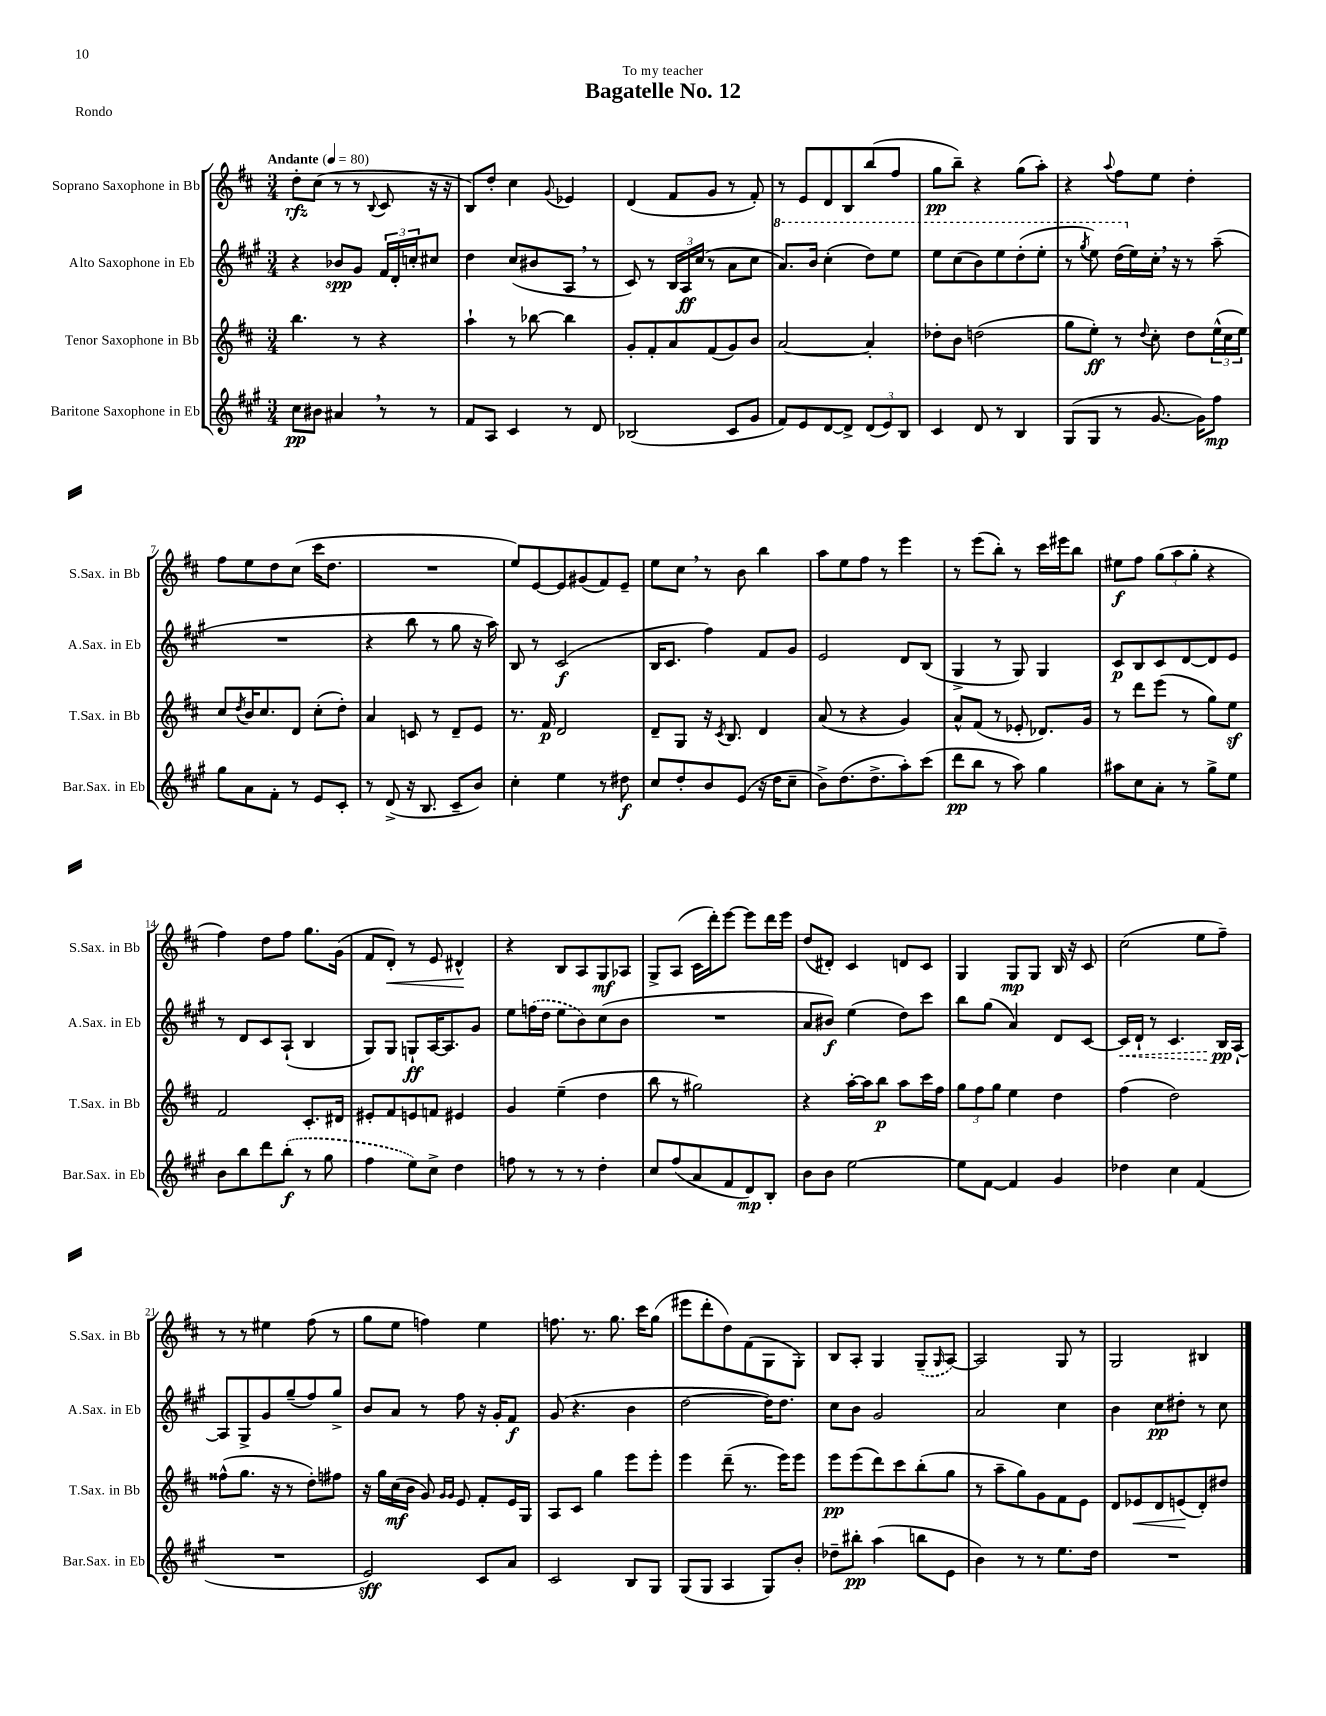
\header { title = "Bagatelle No. 12" dedication = "To my teacher" piece = "Rondo" }
<<
\new StaffGroup <<
\new Staff = "s0" \with { instrumentName = "Soprano Saxophone in Bb" shortInstrumentName = "S.Sax. in Bb" } {
    \clef treble \key d \major \numericTimeSignature \time 3/4 \tempo "Andante" 4 = 80
    d''8-.\rfz cis''8( r8 r8 \appoggiatura { b8 } cis'8 r16 r16 |
    b8) d''8-. cis''4 \appoggiatura { g'8 } ees'4 |
    d'4( fis'8 g'8 r8 fis'8-.) |
    r8 e'8 d'8 b8 b''8( fis''8 |
    g''8\pp b''8--) r4 g''8( a''8-.) |
    r4 \appoggiatura { a''8 } fis''8 e''8 d''4-. |
    fis''8 e''8 d''8 cis''8( cis'''16 d''8. |
    R2. |
    e''8) e'8~ e'8 gis'8( fis'8) e'8-- |
    e''8 cis''8 \breathe r8 b'8 b''4 |
    a''8 e''8 fis''8 r8 e'''4 |
    r8 e'''8( b''8-.) r8 cis'''16 eis'''16 b''8 |
    eis''8\f fis''8 \tuplet 3/2 { g''8( a''8 g''8-. } r4 |
    fis''4) d''8 fis''8 g''8. g'16( |
    fis'8 d'8-.\<) r8 e'8 dis'4-^\! |
    r4 b8 a8 g8\mf aes8 |
    g8-> a8( cis'16 d'''16-.) e'''8~ e'''8 d'''16 e'''16 |
    d''8( dis'8-.) cis'4 d'8 cis'8 |
    g4 g8\mp g8 b16 r16 cis'8 |
    cis''2( e''8 fis''8--) |
    r8 r8 eis''4 fis''8( r8 |
    g''8 e''8 f''4) e''4 |
    f''8. r8. g''8. cis'''16 g''8( |
    eis'''8 d'''8-. d''8) fis'8( g8 g8-.) |
    b8 a8-. g4 \once \slurDashed g8--( \grace { g16 } a8~) |
    a2 g8 r8 |
    g2 bis4 \bar "|." |
}
\new Staff = "s1" \with { instrumentName = "Alto Saxophone in Eb" shortInstrumentName = "A.Sax. in Eb" } {
    \clef treble \key a \major \numericTimeSignature \time 3/4
    r4 bes'8\spp gis'8 \tuplet 3/2 { fis'16 d'16-. c''16-. } cis''8 |
    d''4 cis''8( bis'8 a8 \breathe r8 |
    cis'8) r8 \tuplet 3/2 { b16 a16\ff cis''16( } r8 a'8 cis''8 |
    \ottava #1 a''8.) b''16 cis'''4-.( d'''8) e'''8 |
    e'''8 cis'''8( b''8) e'''8 d'''8-.( e'''8-. |
    r8 \acciaccatura { gis'''8 } e'''8) d'''16( \ottava #0 e''16) cis''16-. \breathe r16 r8 a''8--( |
    R2. |
    r4 b''8 r8 gis''8 r16 a''16) |
    b8 r8 cis'2\f( |
    b16 cis'8. fis''4) fis'8 gis'8 |
    e'2 d'8 b8( |
    gis4-> r8 gis8) gis4 |
    cis'8\p b8 cis'8 d'8~ d'8 e'8 |
    r8 d'8 cis'8 a8-!( b4 |
    gis8) gis8 g8-!\ff a16~ a8. gis'8 |
    e''8 \once \slurDashed f''16( d''16 e''8 b'8) cis''8( b'8 |
    R2. |
    a'8 bis'8\f) e''4( d''8) cis'''8 |
    b''8 gis''8( a'4) d'8 cis'8~ |
    \once \override Hairpin.style = #'dashed-line cis'16\< d'16-! r8 cis'4. b16\pp\! a16~-! |
    a8 gis8-> gis'8 gis''8--( fis''8) gis''8-> |
    b'8 a'8 r8 fis''8 r16 gis'16-. fis'8\f |
    gis'8( r4. b'4 |
    d''2~ d''16) d''8. |
    cis''8 b'8 gis'2 |
    a'2 cis''4 |
    b'4 cis''8\pp dis''8-. r8 cis''8 \bar "|." |
}
\new Staff = "s2" \with { instrumentName = "Tenor Saxophone in Bb" shortInstrumentName = "T.Sax. in Bb" } {
    \clef treble \key d \major \numericTimeSignature \time 3/4
    b''4. r8 r4 |
    a''4-! r8 bes''8~ bes''4 |
    g'8-. fis'8-. a'8 fis'8( g'8) b'8 |
    a'2~ a'4-. |
    des''8-. b'8 d''2( |
    g''8 e''8-.\ff) r8 \appoggiatura { d''8 } cis''8-. d''8 \tuplet 3/2 { e''16-^( cis''16 e''16) } |
    cis''8 \acciaccatura { d''8 } b'16 cis''8. d'8 cis''8-.( d''8-.) |
    a'4 c'8 r8 d'8-- e'8 |
    r8. fis'16\p d'2 |
    d'8-- g8 r16 \acciaccatura { cis'8 } b8. d'4 |
    a'8( r8 r4 g'4) |
    a'8-^ fis'8( r8 ees'8-. des'8.) g'16 |
    r8 d'''8 e'''8( r8 g''8) e''8\sf |
    fis'2 cis'8.-. dis'16 |
    eis'8-. fis'8 e'8 f'8 eis'4 |
    g'4 e''4--( d''4 |
    b''8 r8 gis''2) |
    r4 a''16~-. a''16 b''8\p a''8 cis'''16 fis''16 |
    \tuplet 3/2 { g''8 fis''8 g''8 } e''4 d''4 |
    fis''4( d''2) |
    fisis''8-^( g''8. r16 r8 d''8-.) fis''8 |
    r16 g''16 cis''16\mf( b'16 g'8) \grace { g'16 g'16 } e'8 fis'8-. e'16 g16 |
    a8 cis'8 g''4 e'''8 e'''8-. |
    e'''4 d'''8--( r8. e'''16) e'''8 |
    e'''8\pp e'''8( d'''8) cis'''8 b''8-.( g''8 |
    r8 a''8-- g''8) g'8 fis'8 e'8 |
    d'8 ees'8\< d'8 e'8\!( d'8-.) dis''8 \bar "|." |
}
\new Staff = "s3" \with { instrumentName = "Baritone Saxophone in Eb" shortInstrumentName = "Bar.Sax. in Eb" } {
    \clef treble \key a \major \numericTimeSignature \time 3/4
    cis''8\pp bis'8 ais'4 \breathe r8 r8 |
    fis'8 a8 cis'4 r8 d'8 |
    bes2( cis'8 gis'8 |
    fis'8) e'8 d'8~ d'8-> \tuplet 3/2 { d'8( e'8) b8 } |
    cis'4 d'8 r8 b4 |
    gis8( gis8 r8 gis'8.~ gis'16) fis''8\mp |
    gis''8 a'8 fis'8-. r8 e'8 cis'8-. |
    r8 d'8->( r16 b8. cis'8-- b'8) |
    cis''4-. e''4 r8 dis''8\f |
    cis''8 d''8-. b'8 e'8( r16 d''16 cis''8-- |
    b'8->) d''8.( d''8.-> a''8-.) cis'''8( |
    d'''8\pp b''8 r8 a''8) gis''4 |
    ais''8 cis''8 a'8-. r8 gis''8-> e''8 |
    b'8 b''8 d'''8 \once \slurDashed b''8-.\f( r8 gis''8 |
    fis''4 e''8) cis''8-> d''4 |
    f''8 r8 r8 r8 d''4-. |
    cis''8 fis''8( a'8 fis'8 d'8\mp) b8-. |
    b'8 b'8 e''2~ |
    e''8 fis'8~ fis'4 gis'4 |
    des''4 cis''4 fis'4( |
    R2. |
    e'2\sff) cis'8 a'8 |
    cis'2 b8 gis8 |
    gis8( gis8 a4 gis8) b'8-. |
    des''8-- bis''8-.\pp a''4( b''8 e'8 |
    b'4) r8 r8 e''8. d''16 |
    R2. \bar "|." |
}
>>
>>
